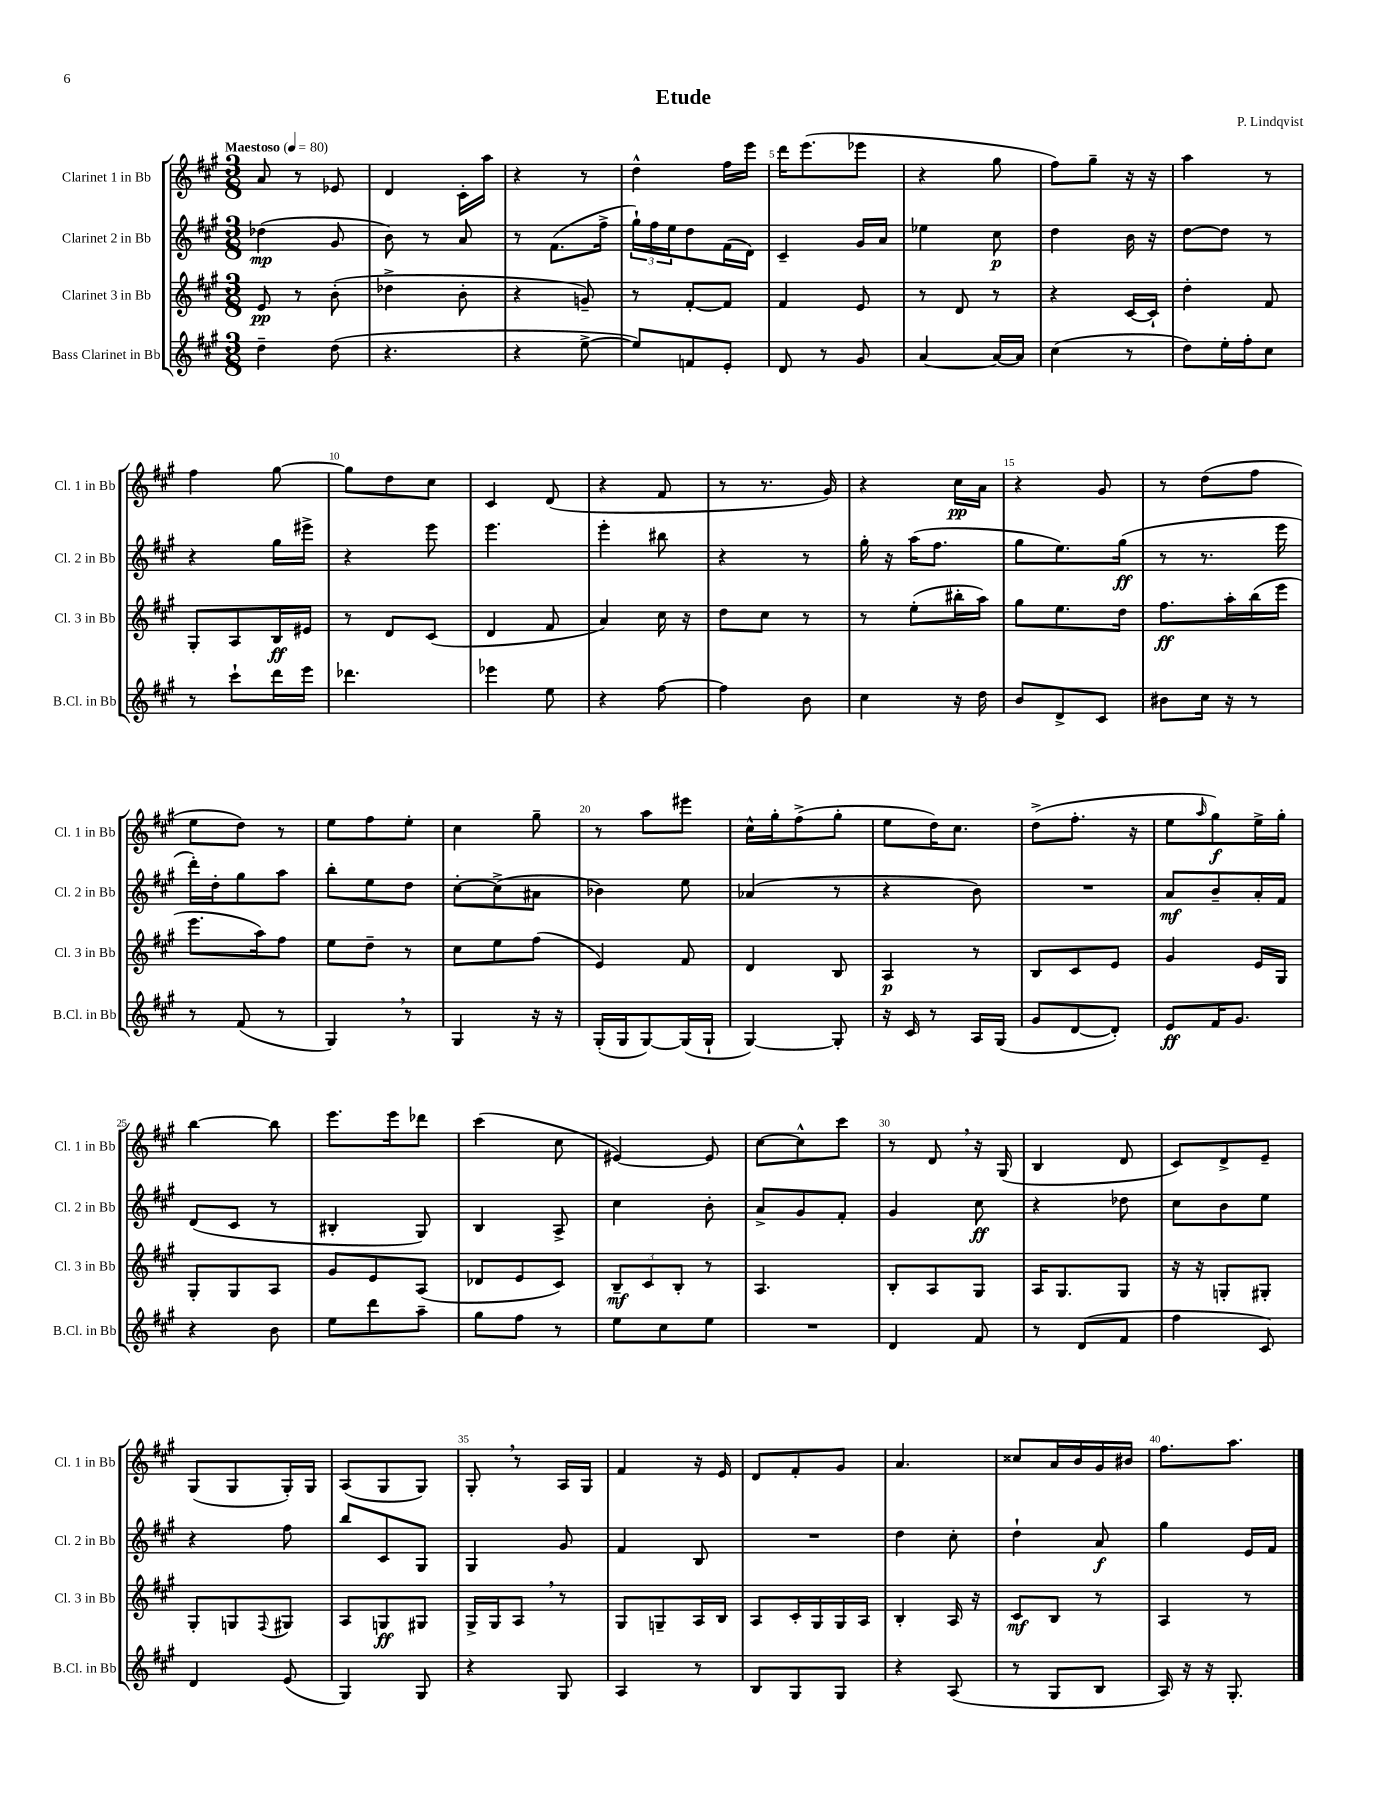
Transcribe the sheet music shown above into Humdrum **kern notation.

**kern	**kern	**kern	**kern
*staff4	*staff3	*staff2	*staff1
*clefG2	*clefG2	*clefG2	*clefG2
*k[f#c#g#]	*k[f#c#g#]	*k[f#c#g#]	*k[f#c#g#]
*M3/8	*M3/8	*M3/8	*M3/8
*MM80	*MM80	*MM80	*MM80
4dd~\	8e/	(4dd-\	8a/
.	8r	.	8r
(8dd\	(8b'\	8g#/	8e-/
=	=	=	=
4.r	4dd-^\	8b\)	4d/
.	.	8r	.
.	8b'\	8a/	16c#'\LL
.	.	.	16aa\JJ
=	=	=	=
4r	4r	8r	4r
.	.	(8.f#\L	.
[8ee^\	8g~/)	.	8r
.	.	16ff#^\Jk	.
=	=	=	=
8ee/]L)	8r	24gg#`\LL)	4dd^^\
.	.	24ff#\	.
.	.	24ee\J	.
8f/	[8f#'/L	8dd\	.
8e'/J	8f#/]J	(16f#\L	16ff#\LL
.	.	16d\JJ)	16eee\JJ
=	=	=	=
8d/	4f#/	4c#~/	16ddd\LK
.	.	.	(8.eee\
8r	.	.	.
8g#/	8e/	16g#/LL	8eee-\J
.	.	16a/JJ	.
=	=	=	=
[4a/	8r	4ee-\	4r
.	8d/	.	.
16a/_LL	8r	8cc#\	8gg#\
16a/]JJ	.	.	.
=	=	=	=
(4cc#\	4r	4dd\	8ff#\L)
.	.	.	8gg#~\J
8r	[16c#/LL	16b\	16r
.	16c#`/]JJ	16r	16r
=	=	=	=
8dd\L)	4dd'\	[8dd\L	4aa\
16ee'\L	.	8dd\]J	.
16ff#'\J	.	.	.
8cc#\J	8f#/	8r	8r
=	=	=	=
8r	8G#'/L	4r	4ff#\
8ccc#`\L	8A/	.	.
16ddd\L	16B/L	16gg#\LL	[8gg#\
16eee\JJ	16e#/JJ	16eee#^\JJ	.
=	=	=	=
4.ddd-\	8r	4r	8gg#\]L
.	8d/L	.	8dd\
.	(8c#/J	8eee\	8cc#\J
=	=	=	=
4eee-\	4d/	4.eee\	4c#/
8ee\	8f#/	.	(8d/
=	=	=	=
4r	4a/)	4eee'\	4r
[8ff#\	16cc#\	8bb#\	8f#/
.	16r	.	.
=	=	=	=
4ff#\]	8dd\L	4r	8r
.	8cc#\J	.	8.r
8b\	8r	8r	.
.	.	.	16g#/)
=	=	=	=
4cc#\	8r	16gg#'\	4r
.	.	16r	.
.	(8ee'\L	(16aa\LK	.
.	.	8.ff#\J	.
16r	16bb#'\L	.	16cc#\LL
16dd\	16aa\JJ)	.	16a\JJ
=	=	=	=
8b/L	8gg#\L	8gg#\L	4r
8d^/	8.ee\	8.ee\)	.
8c#/J	.	.	8g#/
.	16dd\Jk	(16gg#\Jk	.
=	=	=	=
8b#\L	8.ff#\L	8r	8r
16cc#\Jk	.	8.r	(8dd\L
16r	16aa'\L	.	.
8r	(16bb\	.	8ff#\J
.	16eee\JJ	16eee\	.
=	=	=	=
8r	8.eee\L	16ddd'\LL)	8ee\L
.	.	16dd'\J	.
(8f#/	.	8gg#\	8dd\J)
.	16aa\k)	.	.
8r	8ff#\J	8aa\J	8r
=	=	=	=
4G#/)	8ee\L	8bb'\L	8ee\L
.	8dd~\J	8ee\	8ff#\
8r	8r	8dd\J	8ee'\J
=	=	=	=
4G#/	8cc#\L	[8cc#'\L	4cc#\
.	8ee\	(8cc#^\]	.
16r	(8ff#\J	8a#\J	8gg#~\
16r	.	.	.
=	=	=	=
(16G#'/LL	4e/)	4b-\)	8r
16G#/J	.	.	.
[8G#/)	.	.	8aa\L
(16G#/]L	8f#/	8ee\	8eee#\J
16G#`/JJ	.	.	.
=	=	=	=
[4G#/)	4d/	(4a-/	16cc#^^\LL
.	.	.	16gg#'\J
.	.	.	(8ff#^\
8G#'/]	8B/	8r	8gg#'\J
=	=	=	=
16r	4A/	4r	8ee\L
16c#/	.	.	.
8r	.	.	16dd\K)
.	.	.	8.cc#\J
16A/LL	8r	8b\)	.
(16G#/JJ	.	.	.
=	=	=	=
8g#/L	8B/L	4.r	(8dd^\L
[8d/	8c#/	.	8.ff#'\J
8d'/]J)	8e/J	.	.
.	.	.	16r
=	=	=	=
8e/L	4g#/	8a/L	8ee\L
.	.	.	16qqaa/
16f#/K	.	8b~/	8gg#\)
8.g#/J	.	.	.
.	16e/LL	16a'/L	16ee^\L
.	16G#/JJ	16f#/JJ	16gg#'\JJ
=	=	=	=
4r	8G#'/L	(8d/L	[4bb\
.	8G#/	8c#/J	.
8b\	8A/J	8r	8bb\]
=	=	=	=
8ee\L	8g#/L	4B#'/	8.eee\L
8ddd\	8e/	.	.
.	.	.	16eee\k
8aa~\J	(8A/J	8G#/)	8ddd-\J
=	=	=	=
8gg#\L	8d-/L	4B/	(4ccc#\
8ff#\J	8e/	.	.
8r	8c#/J)	8A^/	8cc#\
=	=	=	=
8ee\L	12B~/L	4cc#\	[4e#/)
.	12c#/	.	.
8cc#\	.	.	.
.	12B'/J	.	.
8ee\J	8r	8b'\	8e#/]
=	=	=	=
4.r	4.A/	8a^/L	[8cc#\L
.	.	8g#/	8cc#^^\]
.	.	8f#'/J	8ccc#\J
=	=	=	=
4d/	8B'/L	4g#/	8r
.	8A/	.	8d/
8f#/	8G#/J	8cc#\	16r
.	.	.	(16G#/
=	=	=	=
8r	16A/LK	4r	4B/
.	8.G#/	.	.
(8d/L	.	.	.
8f#/J	8G#/J	8dd-\	8d/
=	=	=	=
4ff#\	16r	8cc#\L	8c#/L)
.	16r	.	.
.	8G'/L	8b\	8d^/
8c#/)	8G#'/J	8ee\J	8e~/J
=	=	=	=
4d/	8G#'/L	4r	(8G#/L
.	8G/	.	8G#/
.	8qqF#/	.	.
(8e/	8G#/J	8ff#\	16G#'/L)
.	.	.	16G#/JJ
=	=	=	=
4G#/)	8A/L	8bb/L	(8A/L
.	8G/	8c#/	8G#/
8G#/	8G#/J	8G#/J	8G#/J)
=	=	=	=
4r	16G#^/LL	4G#/	8G#'/
.	16G#/J	.	.
.	8A/J	.	8r
8G#/	8r	8g#/	16A/LL
.	.	.	16G#/JJ
=	=	=	=
4A/	8G#/L	4f#/	4f#/
.	8G~/	.	.
8r	16A/L	8B/	16r
.	16B/JJ	.	16e/
=	=	=	=
8B/L	8A/L	4.r	8d/L
8G#/	16c#'/L	.	8f#'/
.	16G#/	.	.
8G#/J	16G#/	.	8g#/J
.	16A/JJ	.	.
=	=	=	=
4r	4B'/	4dd\	4.a/
(8A/	16A/	8cc#'\	.
.	16r	.	.
=	=	=	=
8r	8c#/L	4dd`\	8cc##/L
8G#/L	8B/J	.	16a/L
.	.	.	16b/
8B/J	8r	8a/	16g#/
.	.	.	16b#/JJ
=	=	=	=
16A/)	4A/	4gg#\	8.ff#\L
16r	.	.	.
16r	.	.	.
8.G#'/	.	.	8.aa\J
.	8r	16e/LL	.
.	.	16f#/JJ	.
==	==	==	==
*-	*-	*-	*-
